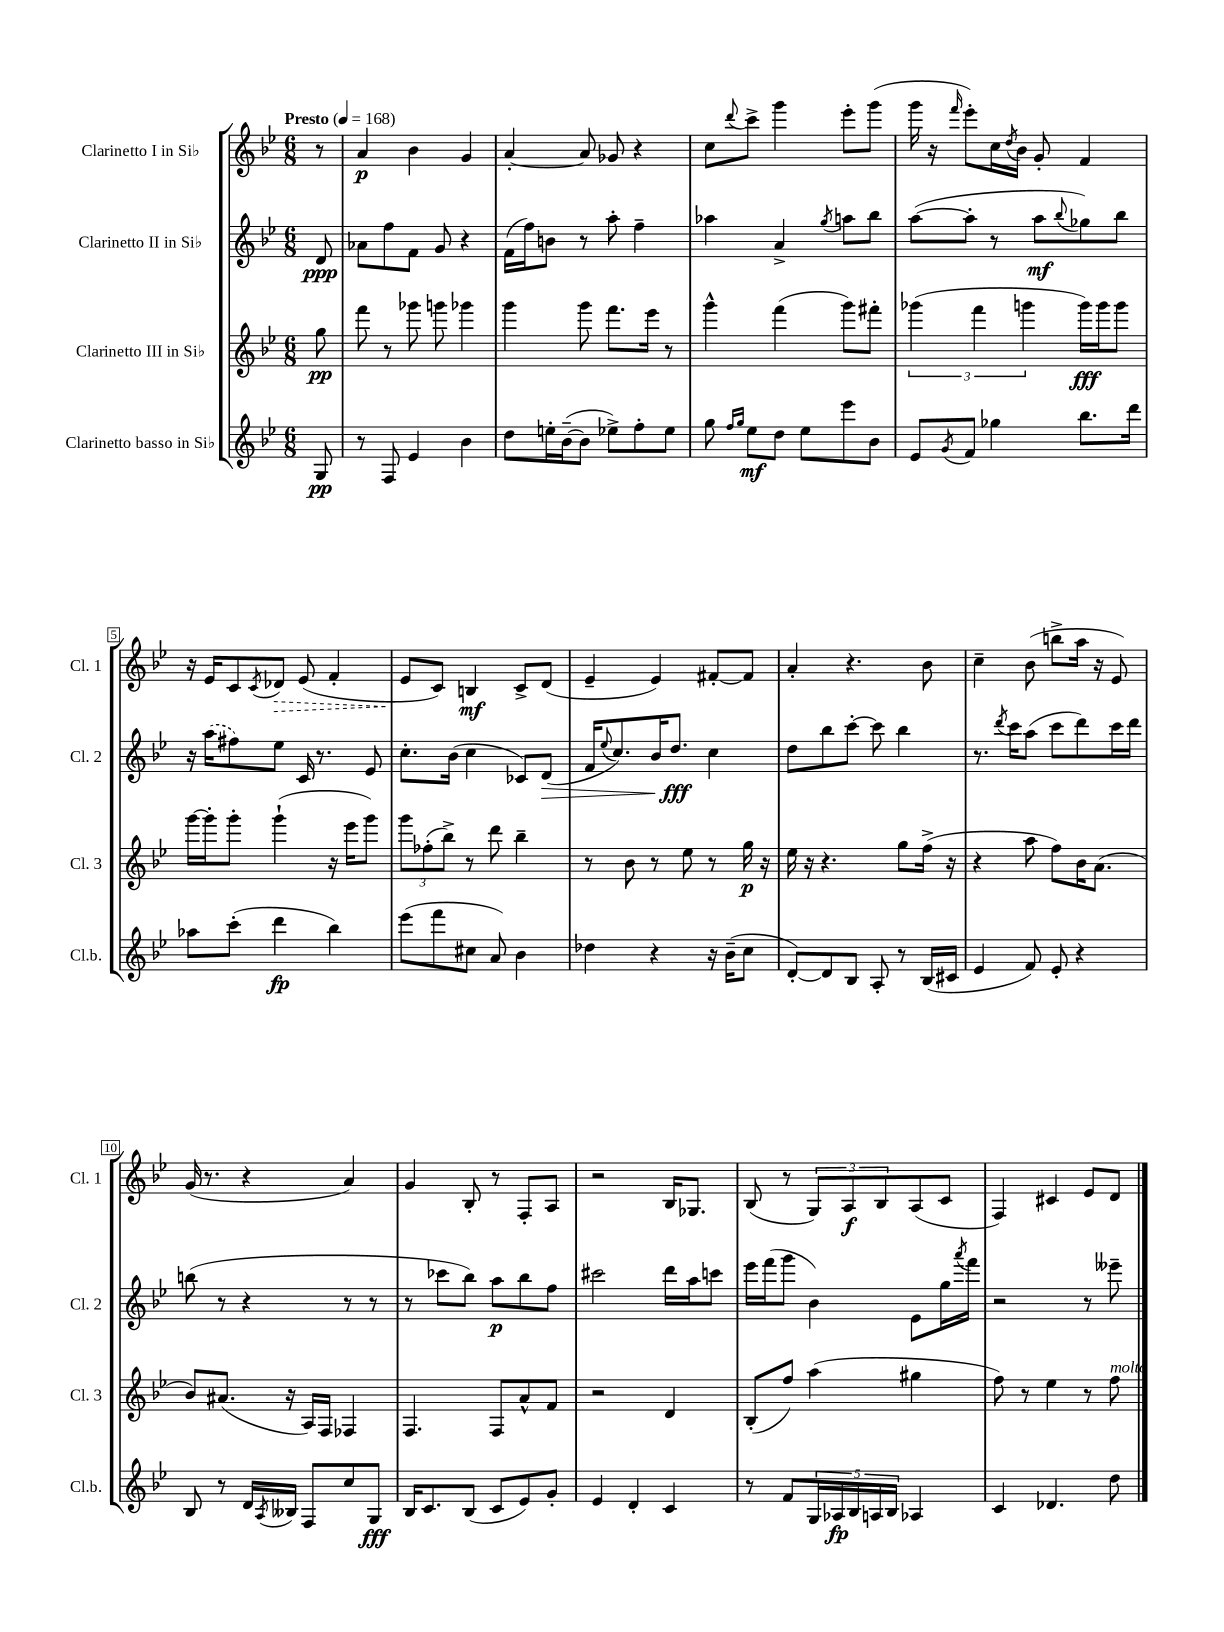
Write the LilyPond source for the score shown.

<<
\new StaffGroup <<
\new Staff = "s0" \with { instrumentName = "Clarinetto I in Sib" shortInstrumentName = "Cl. 1" } {
    \clef treble \key bes \major \numericTimeSignature \time 6/8 \partial 8 \tempo "Presto" 4 = 168
    r8 |
    a'4\p bes'4 g'4 |
    a'4~-. a'8 ges'8 r4 |
    c''8 \appoggiatura { d'''8 } c'''8-> g'''4 ees'''8-. g'''8( |
    g'''16 r16 \grace { f'''16 } ees'''8-.) c''16 \acciaccatura { d''8 } bes'16 g'8-. f'4 |
    r16 ees'16 c'8 \acciaccatura { c'8 } \once \override Hairpin.style = #'dashed-line des'8\> ees'8( f'4-. |
    ees'8\! c'8) b4\mf c'8-> d'8( |
    ees'4-- ees'4) fis'8~-. fis'8 |
    a'4-. r4. bes'8 |
    c''4-- bes'8( b''8-> a''16 r16 ees'8) |
    g'16( r8. r4 a'4) |
    g'4 bes8-. r8 f8-. a8 |
    r2 bes16 ges8. |
    bes8( r8 \tuplet 3/2 { g8) a8\f bes8 } a8( c'8 |
    f4) cis'4 ees'8 d'8 \bar "|." |
}
\new Staff = "s1" \with { instrumentName = "Clarinetto II in Sib" shortInstrumentName = "Cl. 2" } {
    \clef treble \key bes \major \numericTimeSignature \time 6/8 \partial 8
    d'8\ppp |
    aes'8 f''8 f'8 g'8 r4 |
    f'16( f''16) b'8 r8 a''8-. f''4-- |
    aes''4 a'4-> \acciaccatura { g''8 } a''8 bes''8 |
    a''8~( a''8-. r8 a''8\mf \appoggiatura { bes''8 } ges''8) bes''8 |
    r16 \once \slurDashed a''16( fis''8) ees''8 c'16 r8. ees'8 |
    c''8.-. bes'16( c''4 ces'8) d'8\>( |
    f'16 \appoggiatura { ees''8 } c''8.) bes'16 d''8.\fff\! c''4 |
    d''8 bes''8 c'''8~-. c'''8 bes''4 |
    r8. \acciaccatura { d'''8 } c'''16 a''8( c'''8 d'''8) c'''16 d'''16 |
    b''8( r8 r4 r8 r8 |
    r8 ces'''8 bes''8) a''8\p bes''8 f''8 |
    cis'''2 d'''16 a''16 c'''8 |
    ees'''16 f'''16( g'''8 bes'4) ees'8 g''16 \acciaccatura { a'''8 } f'''16 |
    r2 r8 eeses'''8-- \bar "|." |
}
\new Staff = "s2" \with { instrumentName = "Clarinetto III in Sib" shortInstrumentName = "Cl. 3" } {
    \clef treble \key bes \major \numericTimeSignature \time 6/8 \partial 8
    g''8\pp |
    f'''8 r8 ges'''8 g'''8 ges'''4 |
    g'''4 g'''8 f'''8. ees'''16 r8 |
    g'''4-^ f'''4( g'''8) fis'''8-. |
    \tuplet 3/2 { ges'''4( f'''4 g'''4 } g'''16\fff) g'''16 g'''8 |
    g'''16~ g'''16-. g'''8-. g'''4-!( r16 ees'''16 g'''8) |
    \tuplet 3/2 { g'''8 fes''8-.( bes''8->) } r8 d'''8 bes''4-- |
    r8 bes'8 r8 ees''8 r8 g''16\p r16 |
    ees''16 r16 r4. g''8 f''16->( r16 |
    r4 a''8 f''8) bes'16 a'8.( |
    bes'8) ais'8.( r16 a16) f16 fes4 |
    f4. f8 a'8-^ f'8 |
    r2 d'4 |
    bes8-.( f''8) a''4( gis''4 |
    f''8) r8 ees''4 r8 f''8^\markup { \italic "molto" } \bar "|." |
}
\new Staff = "s3" \with { instrumentName = "Clarinetto basso in Sib" shortInstrumentName = "Cl.b." } {
    \clef treble \key bes \major \numericTimeSignature \time 6/8 \partial 8
    g8\pp |
    r8 f8 ees'4 bes'4 |
    d''8 e''16-. bes'16~--( bes'8 ees''8->) f''8-. ees''8 |
    g''8 \grace { f''16 g''16 } ees''8\mf d''8 ees''8 ees'''8 bes'8 |
    ees'8 \acciaccatura { g'8 } f'8 ges''4 bes''8. d'''16 |
    aes''8 c'''8-.( d'''4\fp bes''4) |
    ees'''8( f'''8 cis''8 a'8) bes'4 |
    des''4 r4 r16 bes'16--( c''8 |
    d'8~-.) d'8 bes8 a8-. r8 bes16( cis'16 |
    ees'4 f'8) ees'8-. r4 |
    bes8 r8 d'16 \acciaccatura { a8 } beses16 f8 c''8 g8\fff |
    bes16 c'8. bes8( c'8 ees'8) g'8-. |
    ees'4 d'4-. c'4 |
    r8 f'8 \tuplet 5/4 { g16 aes16\fp bes16 a16 bes16 } aes4 |
    c'4 des'4. d''8 \bar "|." |
}
>>
>>
\layout { \context { \Score \override BarNumber.stencil = #(make-stencil-boxer 0.1 0.3 ly:text-interface::print) } }
